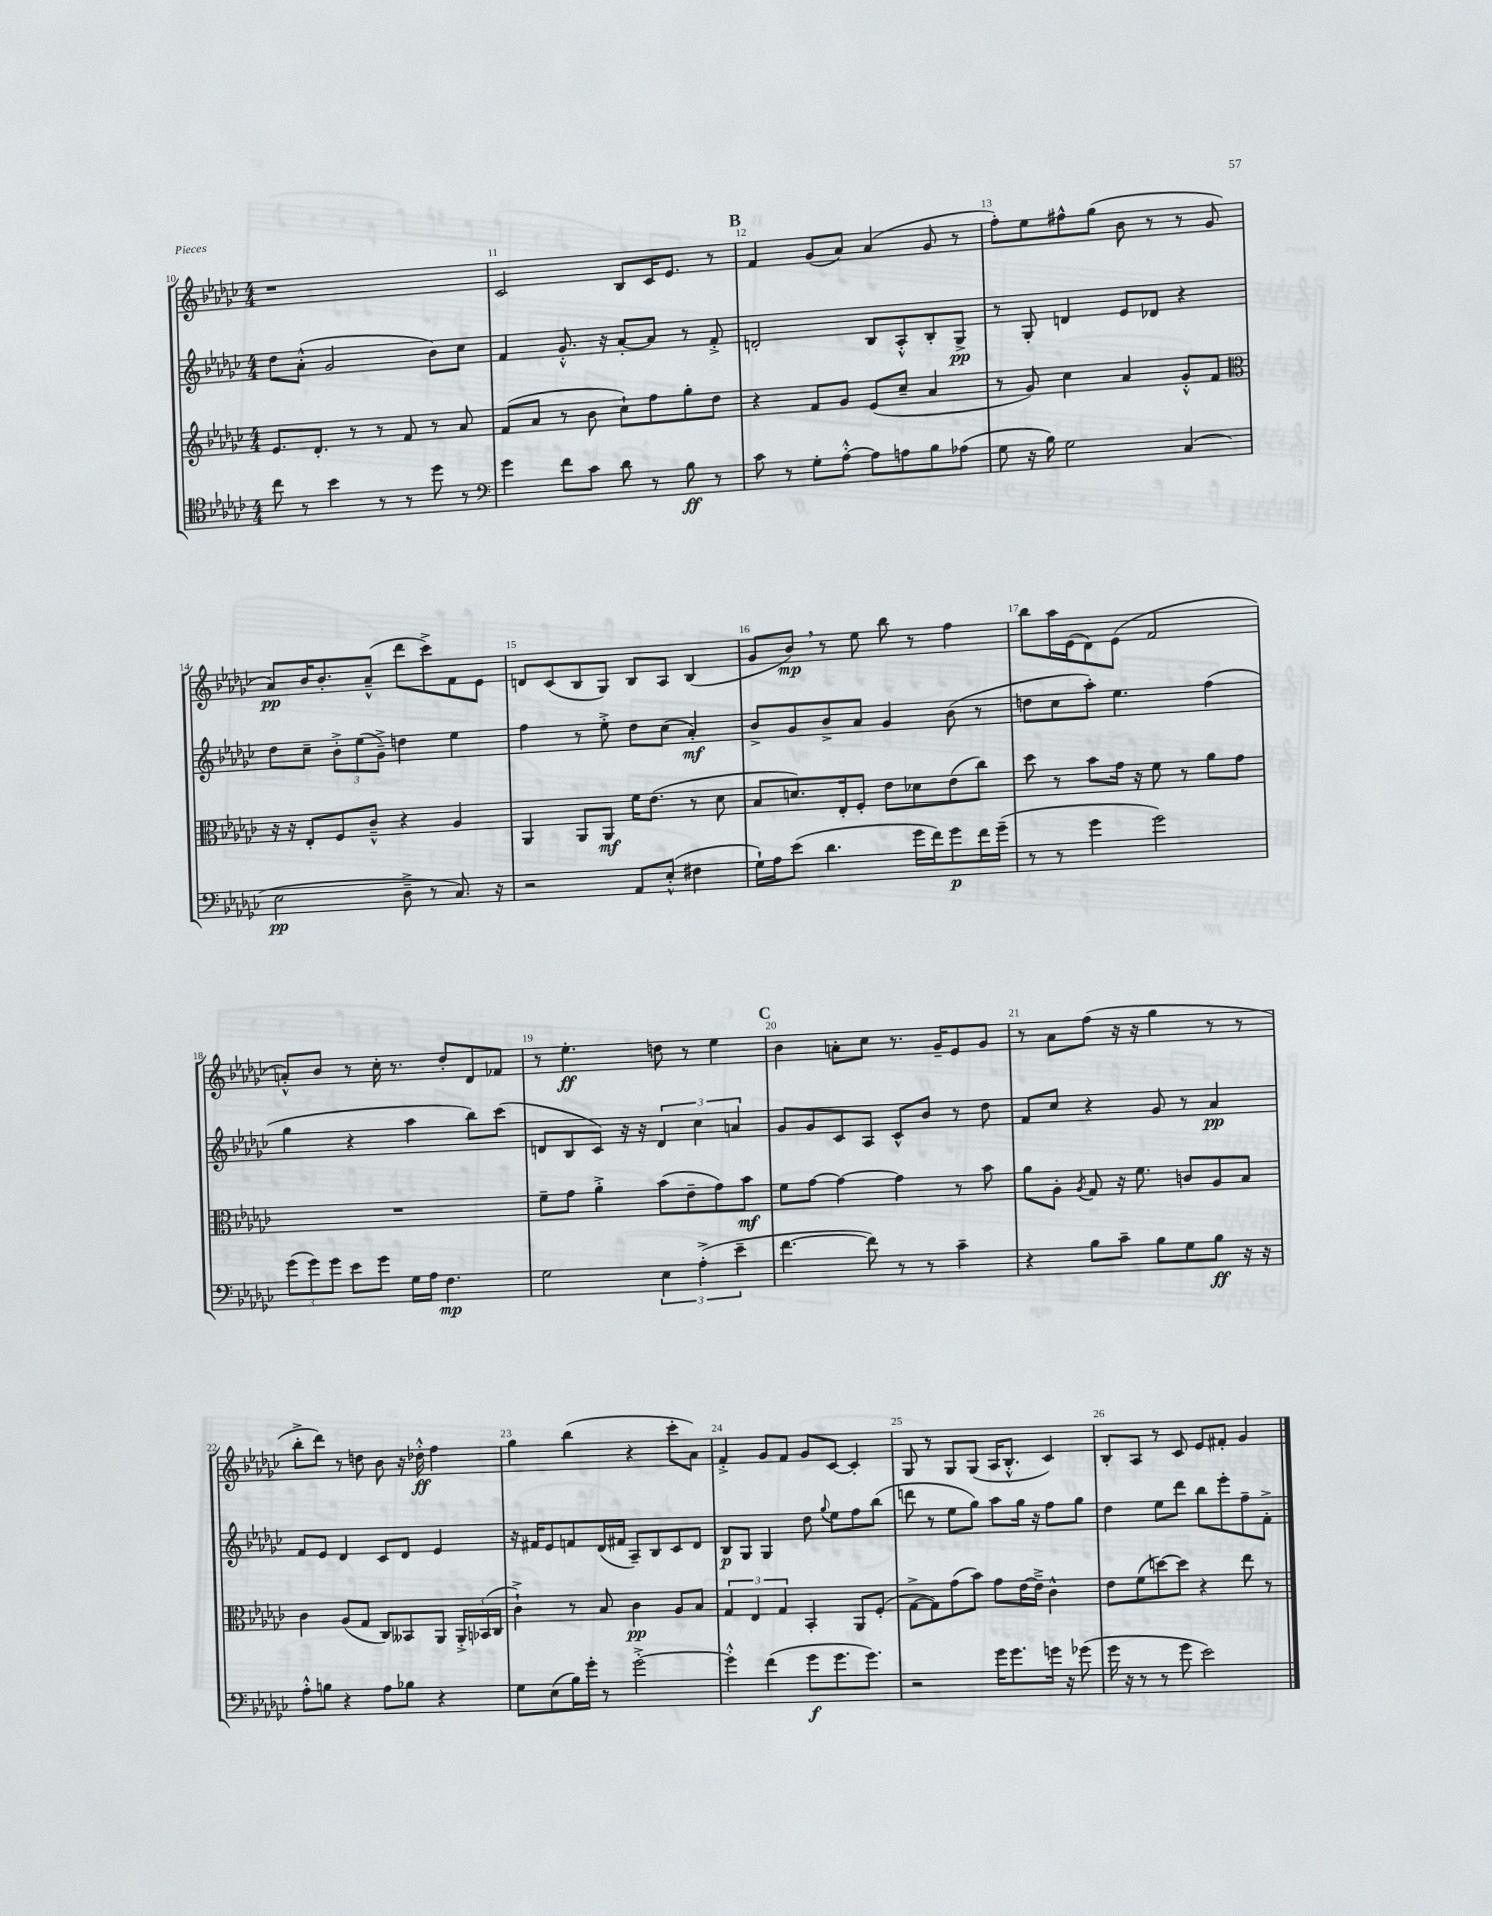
<<
\new StaffGroup <<
\new Staff = "s0" {
    \clef treble \key ges \major \numericTimeSignature \time 4/4
    \autoBeamOff r1 |
    ces'2 bes8[ ces'16 ees'8.] r8 |
    \mark \markup { \bold "B" } f'4 ges'8[( aes'8]) aes'4( ges'8 r8 |
    f''8[-.) ees''8 fis''8-^ ges''8]( bes'8 r8 r8 ges'8 |
    aes'8[\pp) bes'16 bes'8.-. aes'8]---^( des'''8[ ces'''8->) f'8 ees'8] |
    d'8[ ces'8( bes8 ges8]) bes8[ aes8] bes4( |
    ges'8[ bes'8]\mp) \breathe r8 ees''8 bes''8 r8 f''4 |
    bes''8[ aes''16 ees'16( des'8) ees'8]( f'2 |
    a'8[-.-^) bes'8] r8 ces''16-. r8. des''8[-. des'8 fes'8] |
    r8 ees''4.-.\ff d''8 r8 ees''4 |
    \mark \markup { \bold "C" } bes'4 a'8[-. ces''8] r8. ges'16[-- ees'8 ges'8] |
    r8 aes'8[ f''8]( r16 r16 ges''4 r8 r8 |
    bes''8[-.-> des'''8]) r8 d''8 bes'8 r16 des''16-.-^\ff f''4 |
    ges''4 bes''4( r4 ces'''8[-. aes'8]) |
    f'4-.-> ges'8[ f'8] ges'8[ ces'8]~ ces'4-. |
    ges8 r8 ges8[ ges8]( aes16[ bes8.]-.-^ ces'4) |
    bes8[-. aes8] r8 ces'8 ees'8[ fis'8]-. ges'4 \bar "|." |
}
\new Staff = "s1" {
    \clef treble \key ges \major \numericTimeSignature \time 4/4
    \autoBeamOff des''8[ aes'8]-.-^( ges'2 bes'8[) ces''8] |
    f'4 ges'8.-.-^ r16 aes'8[~-. aes'8] r8 f'8-.-> |
    \mark \markup { \bold "B" } d'2-. bes8[ aes8-.-^ bes8-. ges8]->\pp |
    r8 ges8-. d'4 ees'8[ des'8] r4 |
    des''8[ ces''8]-- \tuplet 3/2 { bes'8[-.-> ees''8( ges'8]--->) } d''4 ees''4 |
    f''4 r8 ees''8-.-> des''8[ ces''8]( aes'4-.\mf) |
    bes'8[-> ges'8 bes'8-> aes'8] ges'4 bes'8( r8 |
    d''8[ ces''8 aes''8]-.) ees''4. f''4( |
    ges''4 r4 aes''4 bes''8[) ces'''8]( |
    d'8[ bes8 ces'8]) r16 r16 \tuplet 3/2 { d'4 ces''4 a'4 } |
    \mark \markup { \bold "C" } ges'8[ ges'8 ces'8 aes8] ces'8[-^ bes'8] r8 des''8 |
    f'8[ ces''8] r4 ges'8 r8 aes'4\pp |
    f'8[ ees'8] des'4 ces'8[ des'8] ees'4 |
    r16 fis'16[ ees'8 f'8 des'16( fis'16] aes8[--) bes8 ces'8 des'8] |
    bes8[\p ges8] ges4 des''8 \appoggiatura { ges''8 } ees''8[ f''8 bes''8]( |
    d'''8 r8 ees''8[ ges''8]) aes''8[ ges''16] r16 f''8[ ges''8] |
    des''4 ees''8[ des'''8] bes''8[ ees'''8-. f''8-- f'8]-.-> \bar "|." |
}
\new Staff = "s2" {
    \clef treble \key ges \major \numericTimeSignature \time 4/4
    \autoBeamOff ees'8.[ des'8.]-. r8 r8 f'8 r8 aes'8 |
    f'8[( aes'8] r8 bes'8 ces''8[-!) f''8 ges''8-. des''8] |
    \mark \markup { \bold "B" } r4 f'8[ ges'8] ees'8[( ces''8]-- aes'4 |
    r8 ges'8) ces''4 aes'4 ges'8[-.-^ f'8] |
    \clef alto r16 r16 ees8[-. f8 ces'8]---^ r4 aes4 |
    aes,4 aes,8[ aes,8]\mf f'16[ ees'8.]( r8 des'8 |
    bes8[ d'8.) ees16-. f8]-. ees'8[ des'8 ees'8( ces''8]) |
    des''8 r8 bes'8[ ges'16] r16 f'8 r8 aes'8[ ges'8] |
    R1 |
    f'8[-- ges'8] aes'4-.-> bes'8[( ees'8-- ges'8) bes'8]\mf |
    \mark \markup { \bold "C" } f'8[ ges'8]~ ges'4~ ges'4 r8 bes'8 |
    aes'8[ aes8]-. \acciaccatura { aes8 } ges8 r16 f'8. c'8[ aes8 bes8] |
    ces'4 aes8[( ges8] ces8[) beses,8 aes,8] \tuplet 3/2 { aes,16[-.-> bes,16( ces16] } |
    ces'4-!->) r8 bes8 ces'4\pp aes8[ bes8] |
    \tuplet 3/2 { ges4 ees4 ges4 } bes,4-. aes,8[ f8]-.( |
    ges8[~-> ges8) ges'8( bes'8]) ges'8[ ees'16~ ees'16]---> ces'4-^ |
    ees'8[ f'8( d''8~) d''8] r4 ees''8 r8 \bar "|." |
}
\new Staff = "s3" {
    \clef tenor \key ges \major \numericTimeSignature \time 4/4
    \autoBeamOff ces''8 r8 bes'4 r8 r8 des''8 r8 |
    \clef bass ges'4 f'8[ ces'8] des'8 r8 bes8\ff r8 |
    \mark \markup { \bold "B" } ces'8 r8 ges8[-. aes8]~-.-^ aes8[ a8 bes8 aes8]( |
    ges8 r16 bes16) ges2 ces4( |
    ees2\pp des8---> r8 ces8.) r16 |
    r2 aes,8[ ees8]-.-^( fis4 |
    ges16[-!) aes16 ees'8]( des'4. ges'16[ f'16) ges'8\p f'16 ges'16]--( |
    r8 r8 ges'4 ges'2) |
    \tuplet 3/2 { ges'8[( ges'8) ges'8] } ees'8[ ges'8] ges16[ aes16] f4.\mp |
    ges2 \tuplet 3/2 { ees4 aes4-.->( ees'4-- } |
    \mark \markup { \bold "C" } f'4.~ f'8) r8 r8 ces'4-- |
    r4 bes8[ ces'8]-- bes8[ ges8 bes8]\ff r16 r16 |
    aes8[-.-^ b8] r4 aes8[ bes8] r4 |
    ges8[ ees8( bes16) ges'16]-. r8 ges'2~-.-> |
    ges'4-.-^ f'4( ges'8[\f ges'8. ges'8.]) |
    r2 ges'16[ ges'8. g'16] r16 ges'8( |
    ges'16 r16 r8 r8 ges'8 ees'2) \bar "|." |
}
>>
>>
\layout { \context { \Score currentBarNumber = #10 \override BarNumber.break-visibility = ##(#f #t #t) barNumberVisibility = #all-bar-numbers-visible } }
